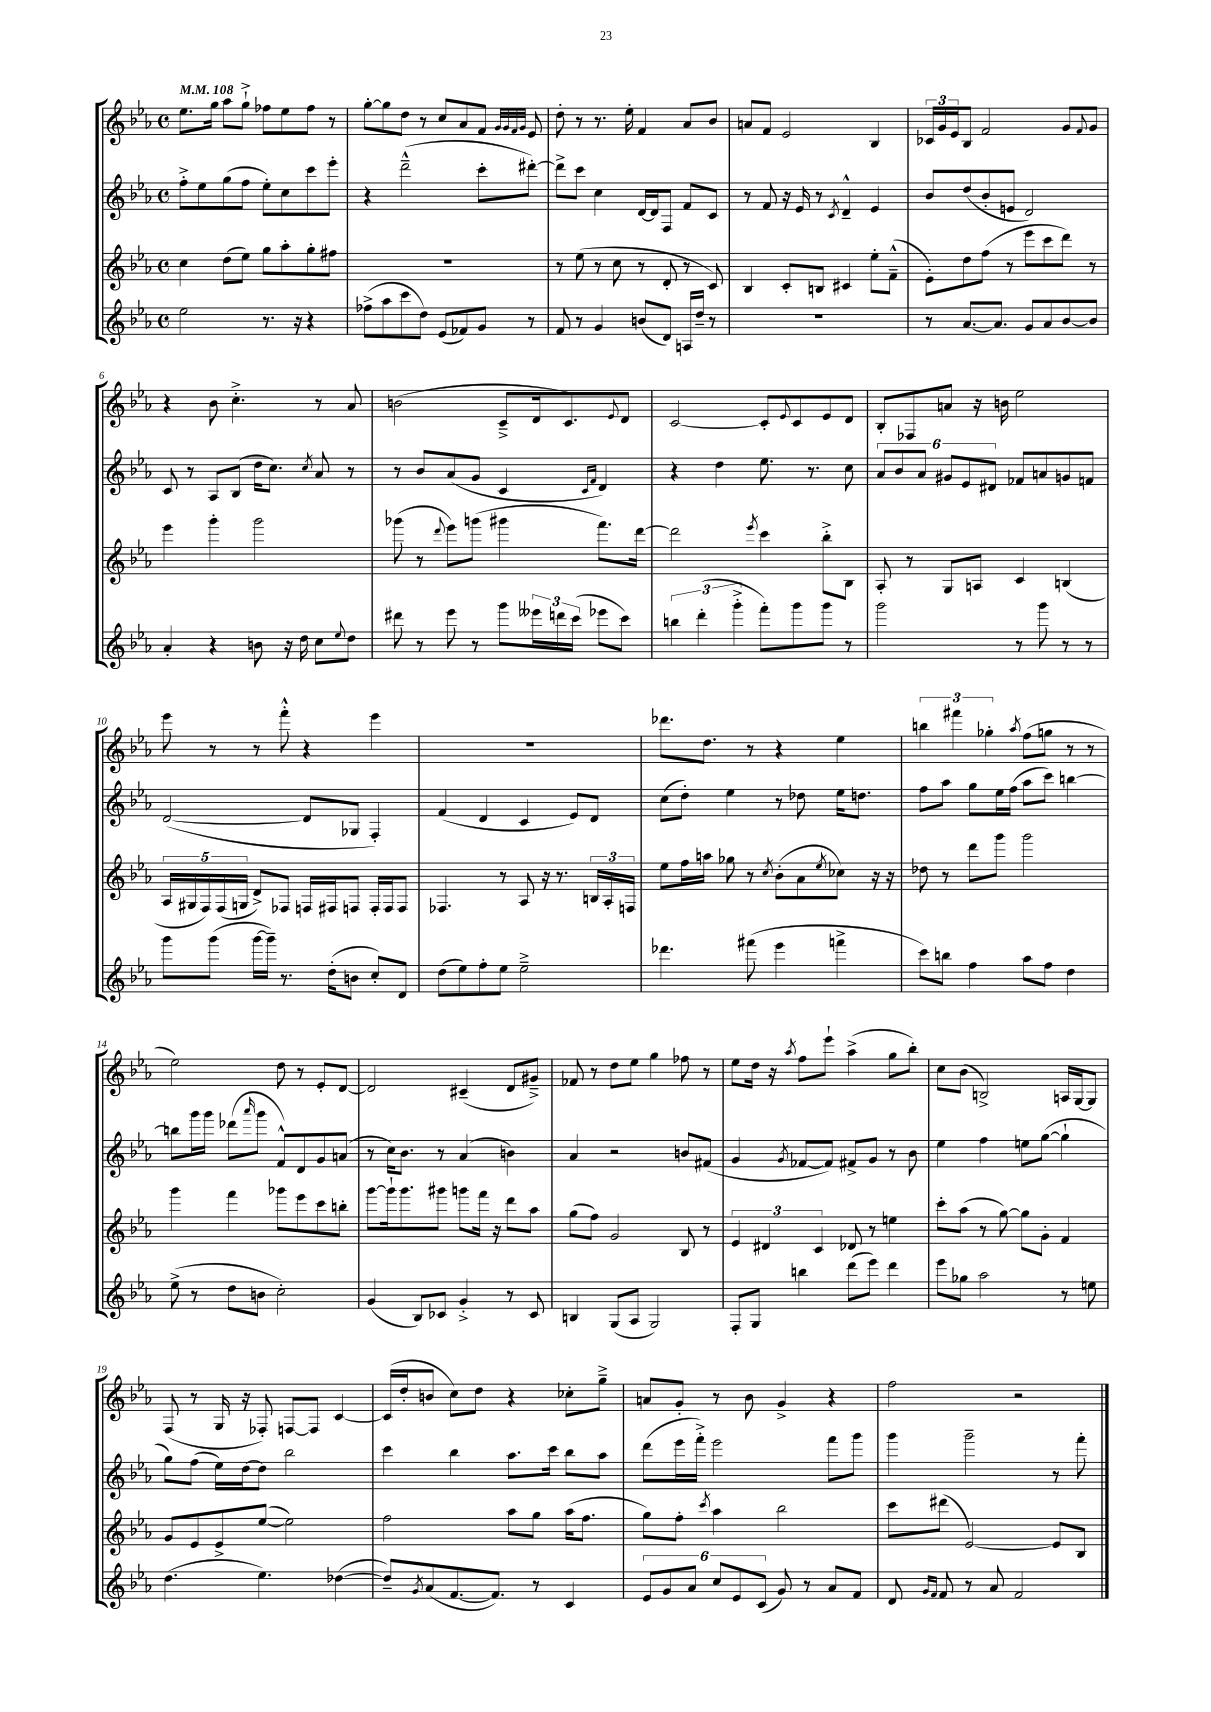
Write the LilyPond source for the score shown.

<<
\new StaffGroup <<
\new Staff = "s0" {
    \clef treble \key ees \major \defaultTimeSignature \time 4/4 \tempo 4 = 108
    ees''8. g''16 aes''8 g''8-!-> fes''8 ees''8 fes''8 r8 |
    g''8~-. g''8 d''8 r8 c''8 aes'8 f'8 \grace { g'32 g'32 f'32 g'32 } ees'8 |
    d''8-. r8 r8. ees''16-. f'4 aes'8 bes'8 |
    a'8 f'8 ees'2 bes4 |
    \tuplet 3/2 { ces'16 g'16 ees'16 } bes8 f'2 g'8 \appoggiatura { f'8 } g'8 |
    r4 bes'8 c''4.-.-> r8 aes'8 |
    b'2( c'8---> d'16 c'8.) \appoggiatura { ees'8 } d'8 |
    c'2~ c'8-. \appoggiatura { ees'8 } c'8 ees'8 d'8 |
    bes8-. fes8 a'8 r16 b'16 ees''2 |
    ees'''8 r8 r8 f'''8-.-^ r4 ees'''4 |
    R1 |
    des'''8. d''8. r8 r4 ees''4 |
    \tuplet 3/2 { b''4 fis'''4 ges''4-. } \acciaccatura { aes''8 } f''8( g''8 r8 r8 |
    ees''2) d''8 r8 ees'8-. d'8~ |
    d'2 cis'4--( d'8 gis'8--->) |
    fes'8 r8 d''8 ees''8 g''4 fes''8 r8 |
    ees''8 d''16 r16 \acciaccatura { aes''8 } f''8 ees'''8-! aes''4->( g''8 bes''8-.) |
    c''8 bes'8( b2->) a16 g16~ g8 |
    f8( r8 g16 r16 fes8-.) f8~ f8 c'4~ |
    c'16( d''16-. b'8 c''8) d''8 r4 ces''8-. g''8---> |
    a'8 g'8-. r8 bes'8 g'4-> r4 |
    f''2 r2 \bar "|." |
}
\new Staff = "s1" {
    \clef treble \key ees \major \defaultTimeSignature \time 4/4
    f''8-.-> ees''8 g''8( f''8 ees''8-.) c''8 c'''8 ees'''8-. |
    r4 d'''2---^( c'''8-. dis'''8~-.) |
    dis'''8-> c'''8 c''4 d'16~ d'16 f8 f'8 c'8 |
    r8 f'8 r16 ees'16 r8 \acciaccatura { c'8 } d'4---^ ees'4 |
    bes'8 d''8( bes'8-. e'8 d'2) |
    c'8 r8 aes8 bes8( d''16 c''8.) \acciaccatura { c''8 } aes'8 r8 |
    r8 bes'8 aes'8( g'8 c'4 \grace { c'16 f'16 } d'4) |
    r4 d''4 ees''8. r8. c''8 |
    \tuplet 6/4 { aes'8 bes'8 aes'8 gis'8 ees'8 dis'8 } fes'8 a'8 g'8 f'8 |
    d'2~( d'8 ges8 f4-.) |
    f'4( d'4 c'4 ees'8) d'8 |
    c''8( d''8-.) ees''4 r8 des''8 ees''16 d''8. |
    f''8 aes''8 g''8 ees''16 f''16( aes''8 c'''8) b''4~ |
    b''8 g'''16 g'''16 des'''8( \grace { aes'''16 } g'''8 f'8-^) d'8 g'8 a'8( |
    r8 c''16) bes'8. r8 aes'4( b'4) |
    aes'4 r2 b'8 fis'8( |
    g'4 \acciaccatura { g'8 } fes'8~ fes'8) fis'8-> g'8 r8 bes'8 |
    ees''4 f''4 e''8 g''8~( g''4-! |
    g''8) f''8( ees''16) d''16~ d''8 bes''2 |
    c'''4 bes''4 aes''8. c'''16 bes''8 aes''8 |
    d'''8( ees'''16 f'''16-.->) ees'''2 f'''8 g'''8 |
    g'''4 g'''2-- r8 f'''8-. \bar "|." |
}
\new Staff = "s2" {
    \clef treble \key ees \major \defaultTimeSignature \time 4/4
    c''4 d''8( ees''8) g''8 aes''8-. g''8-. fis''8 |
    R1 |
    r8 ees''8( r8 c''8 r8 d'8-. r8 c'8) |
    bes4 c'8-. b8 cis'4 ees''8-. f'8---^( |
    ees'8-.) d''8 f''8( r8 ees'''8 c'''8 d'''8) r8 |
    ees'''4 g'''4-. g'''2 |
    ges'''8( r8 \appoggiatura { d'''8 } ees'''8) g'''8( gis'''4 f'''8.) d'''16~ |
    d'''2 \acciaccatura { ees'''8 } c'''4 bes''8-.-> bes8 |
    aes8-. r8 g8 a8 c'4 b4( |
    \tuplet 5/4 { aes16 gis16 f16) f16( g16 } d'8->) fes8 f16 fis16 f8 f16-. f16 f8 |
    fes4. r8 aes8 r16 r8. \tuplet 3/2 { b16 aes16-. f16 } |
    ees''8 f''16 a''16 ges''8 r8 \acciaccatura { c''8 } bes'8-.( aes'8 \acciaccatura { ees''8 } ces''8) r16 r16 |
    des''8 r8 d'''8 g'''8 g'''2 |
    g'''4 f'''4 ges'''8 ees'''8 c'''8 b''8-. |
    g'''8~ g'''16-! g'''8. gis'''8 g'''8 f'''16 r16 d'''8 aes''8 |
    g''8( f''8) g'2 bes8 r8 |
    \tuplet 3/2 { ees'4 dis'4 c'4 } des'8 r8 e''4 |
    c'''8-. aes''8( r8 g''8~) g''8 g'8-. f'4 |
    g'8 ees'8 ees'8-> ees''8~( ees''2) |
    f''2 aes''8 g''8 aes''16( f''8. |
    g''8) f''8-. \acciaccatura { c'''8 } aes''4 bes''2 |
    c'''8 dis'''8( ees'2~) ees'8 bes8 \bar "|." |
}
\new Staff = "s3" {
    \clef treble \key ees \major \defaultTimeSignature \time 4/4
    ees''2 r8. r16 r4 |
    fes''8->( aes''8 c'''8 d''8) ees'8( fes'8) g'8 r8 |
    f'8 r8 g'4 b'8( d'8) a16 d''16-- r8 |
    R1 |
    r8 aes'8.~ aes'8. g'8 aes'8 bes'8~ bes'8 |
    aes'4-. r4 b'8 r16 d''16 c''8 \appoggiatura { ees''8 } d''8 |
    dis'''8 r8 ees'''8 r8 g'''8 \tuplet 3/2 { eeses'''16 d'''16 c'''16( } ees'''8 c'''8) |
    \tuplet 3/2 { b''4 d'''4-.( g'''4-.-> } f'''8-.) g'''8 g'''8 r8 |
    g'''2 r8 g'''8 r8 r8 |
    g'''8 g'''8( g'''16~ g'''16--) r8. d''16-.( b'8 c''8-.) d'8 |
    d''8( ees''8) f''8-. ees''8 ees''2---> |
    des'''4. fis'''8( ees'''4 f'''4-> |
    c'''8) b''8 f''4 aes''8 f''8 d''4 |
    ees''8->( r8 d''8 b'8 c''2-.) |
    g'4( bes8) ces'8 g'4-.-> r8 ces'8 |
    b4 g8( aes8 g2) |
    f8-. g8 b''4 d'''8( ees'''8) d'''4 |
    ees'''8 ges''8 aes''2 r8 e''8 |
    d''4.( ees''4.) des''4~( |
    des''8--) \acciaccatura { g'8 } aes'8( f'8.~ f'8.) r8 c'4 |
    \tuplet 6/4 { ees'8 g'8 aes'8 c''8 ees'8 c'8( } g'8) r8 aes'8 f'8 |
    d'8 \grace { g'16 f'16 } f'8 r8 aes'8 f'2 \bar "|." |
}
>>
>>
